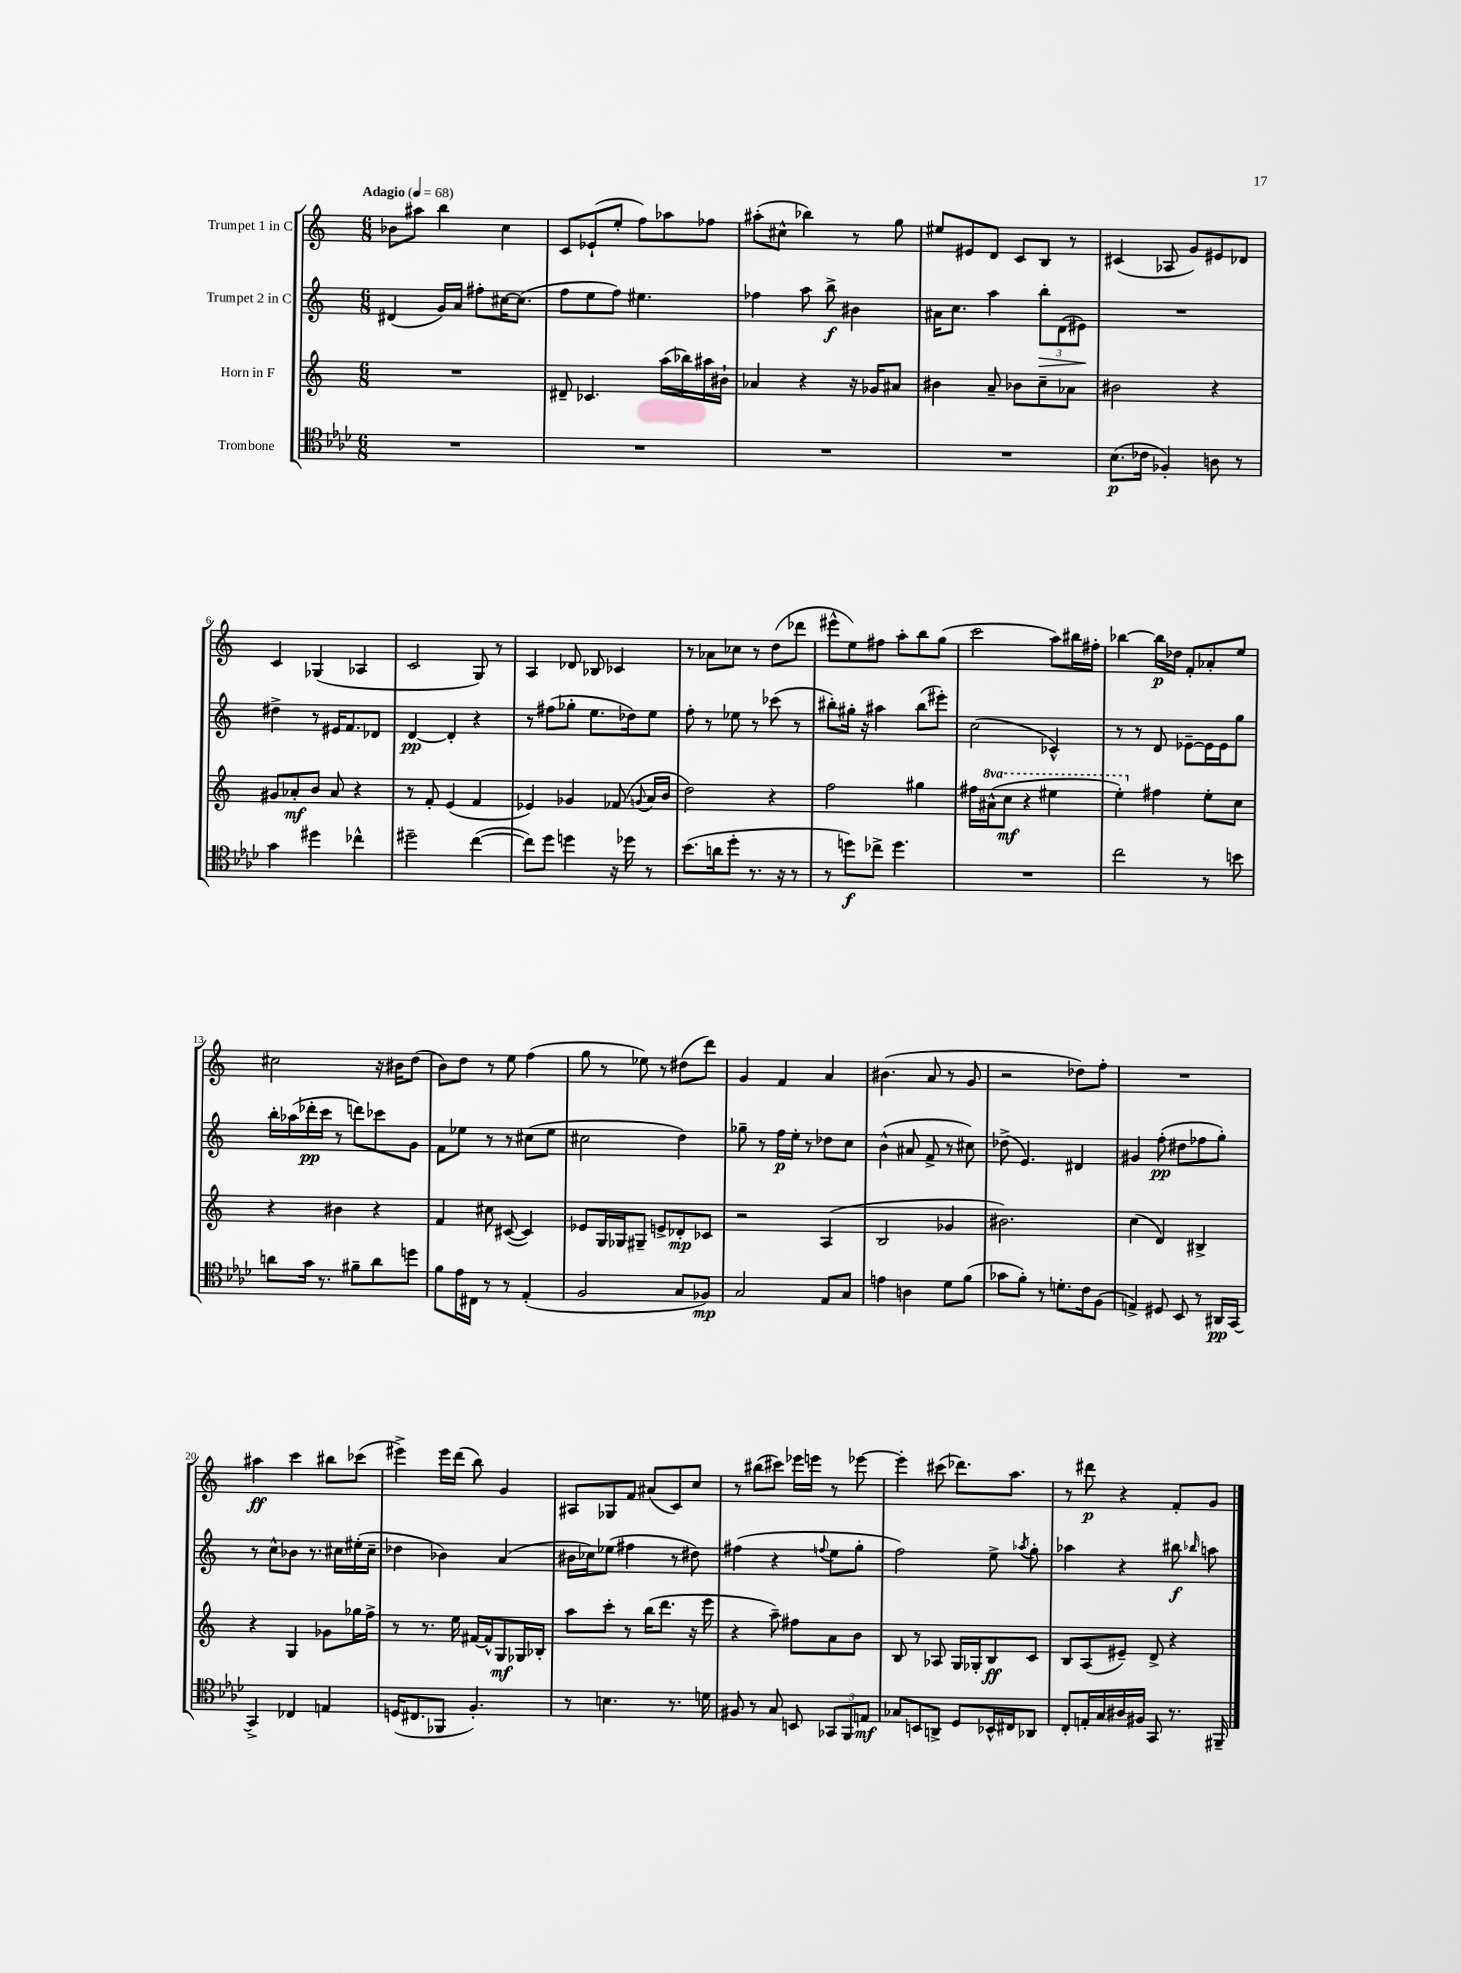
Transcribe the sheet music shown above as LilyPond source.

<<
\new StaffGroup <<
\new Staff = "s0" \with { instrumentName = "Trumpet 1 in C" } {
    \clef treble \key c \major \numericTimeSignature \time 6/8 \tempo "Adagio" 4 = 68
    \autoBeamOff bes'8[ ais''8] b''4 c''4 |
    c'8[ ees'8-!( e''8]-. f''8[) aes''8 fes''8] |
    ais''8[-.( cis''8]-^ bes''4) r8 g''8 |
    eis''8[ eis'8 d'8] c'8[ b8] r8 |
    cis'4( aes8 g'8[) eis'8 des'8] |
    c'4 ges4( aes4 |
    c'2 g8) r8 |
    a4 des'8 bes8 ces'4 |
    r8 aes'8[ ces''8] r8 d''8[( des'''8] |
    eis'''8[-^ e''8) fis''8] a''8[-. b''8 g''8]( |
    c'''2 a''8[) bis''16 fis''16]-. |
    bes''4~ bes''16[\p des''16] f'8[-. aes'8-. e''8] |
    cis''2 r16 bis'16[ d''8]( |
    b'8[) d''8] r8 e''8 f''4( |
    g''8 r8 ees''8) r8 dis''8[( d'''8]) |
    g'4 f'4 a'4 |
    bis'4.( a'8 r8 g'8 |
    r2 des''8[) f''8]-. |
    R2. |
    ais''4\ff c'''4 bis''8[ ces'''8]( |
    eis'''4->) eis'''16[ d'''16]( b''8) g'4 |
    ais8[ ges8 f'8] ais'8[( c'8) c''8] |
    r8 bis''8[( cis'''8]) ees'''16[ e'''16] r8 ees'''8~ |
    ees'''4-. cis'''8( des'''8.[) a''8.] |
    r8 dis'''8\p r4 f'8[-. g'8] \bar "|." |
}
\new Staff = "s1" \with { instrumentName = "Trumpet 2 in C" } {
    \clef treble \key c \major \numericTimeSignature \time 6/8
    \autoBeamOff dis'4( g'16[) a'16] fis''8[-. cis''16~ cis''8.]( |
    f''8[ e''8 f''8]) eis''4. |
    fes''4 a''8 b''8->\f bis'4 |
    ais'16[ c''8.] a''4 \tuplet 3/2 { b''8[-.\> d'8( eis'8]\!) } |
    R2. |
    dis''4-> r8 eis'16[ f'8. des'8] |
    d'4~\pp d'4-. r4 |
    r8 fis''8[( ges''8]-. e''8.[ des''16) e''8] |
    f''8-. r8 ees''8 r8 ces'''8( r8 |
    bis''8[-.) gis''16]-. r16 ais''4 bis''8[( eis'''8]-.) |
    c''2( ces'4-^) |
    r8 r8 d'8 ees'8[~-- ees'16 ees'16 g''8] |
    b''16[-. aes''16( des'''16-.\pp c'''16] r8 d'''8[) ces'''8 g'8] |
    f'8[ ees''8] r8 r8 cis''8[( ees''8] |
    cis''2 d''4) |
    ges''8-- r8 f''16[\p e''16]-. r8 des''8[ c''8] |
    b'4-^( ais'8 f'8-> r8 cis''8) |
    des''8->( e'4.) dis'4 |
    gis'4 f''8-.\pp( dis''8[ fes''8 g''8]-.) |
    r8 c''8[-^ bes'8] r8. cis''16[ eis''16-.( cis''16]-- |
    des''4 bes'4) a'4( |
    bis'16[ ces''16) ees''8]( fis''4 r8 dis''8) |
    fis''4( r4 \appoggiatura { f''8 } e''8[ g''8]-. |
    f''2) e''8-> \acciaccatura { aes''8 } g''8-. |
    aes''4 r4 bis''8\f \grace { bes''16 } a''8 \bar "|." |
}
\new Staff = "s2" \with { instrumentName = "Horn in F" } {
    \clef treble \key c \major \numericTimeSignature \time 6/8 \set Staff.ottavationMarkups = #ottavation-simple-ordinals
    \autoBeamOff R2. |
    dis'8-- ces'4. a''16[( bes''16) ais''16 bis'16]-! |
    aes'4 r4 r16 ges'16[ ais'8] |
    bis'4 a'8-- bes'8[ c''8-- aes'8] |
    bis'2 r4 |
    gis'8[ aes'8-.\mf b'8] aes'8 r4 |
    r8 f'8-. e'4( f'4 |
    ees'4) ges'4 fes'8( \appoggiatura { g'8 } a'16[ b'16] |
    d''2) r4 |
    f''2 gis''4 |
    fis''16[ \ottava #1 ais''16-^( c'''8]\mf r4 eis'''4 |
    e'''4-.) \ottava #0 fis''4 e''8[-. c''8] |
    r4 bis'4 r4 |
    f'4 cis''8 cis'8~( cis'4) |
    ees'8[ g16 ges16 gis8]-- e'8[-> des'8-.\mp ces'8] |
    r2 a4( |
    b2 ges'4 |
    bis'2.) |
    c''4( d'4) bis4-> |
    r4 g4 ges'8[ ges''16 f''16]-> |
    r8 r8. e''16 fis'16[~ fis'16-^ g8\mf ges16 bes16]-. |
    a''8[ c'''8]-. r8 b''16[( d'''8.] r16 e'''16 |
    r4 a''8--) fis''8[ a'8 b'8] |
    b8 r8 aes8 g16[ ges16-. b8\ff c'8] |
    b8[ a8( eis'8]--) d'8-> r4 \bar "|." |
}
\new Staff = "s3" \with { instrumentName = "Trombone" } {
    \clef tenor \key aes \major \numericTimeSignature \time 6/8
    \autoBeamOff R2. |
    R2. |
    R2. |
    R2. |
    bes8.[\p( ces'16] fes4-.) a8 r8 |
    g'4 dis''4 ces''4-^ |
    dis''2-- c''4~( |
    c''8[) des''8] d''4 r16 des''16 r8 |
    bes'8.[( a'16 des''8]-. r8. r16 r8 |
    r8 d''8[\f) ces''8]-> d''4. |
    R2. |
    c''2 r8 b'8 |
    a'8[ g'16] r8. fis'8[-- a'8 d''8] |
    f'8[ ees'16 cis16] r8 r8 ees4-.( |
    f2 g8[ fes8]\mp) |
    g2 ees8[ g8] |
    e'4 a4 des'8[ f'8]( |
    ges'8[ f'8]-.) r8 d'8.[-. c'16 f8]( |
    e4->) dis8 bes,8 r8 ais,16[\pp g,16]~ |
    g,4-> ces4 e4 |
    d16[( cis8. fes,8] f4.-.) |
    r8 b4. r8. d'16 |
    fis8 r8 g8 b,8 \tuplet 3/2 { ges,8[ f,8 e8]\mf } |
    ges8[ b,8 a,8]-> des8[ bes,16-^ cis16 aes,8] |
    c8[-. e16-. g16 ais16 fis16] g,8 r8. fis,16-- \bar "|." |
}
>>
>>
